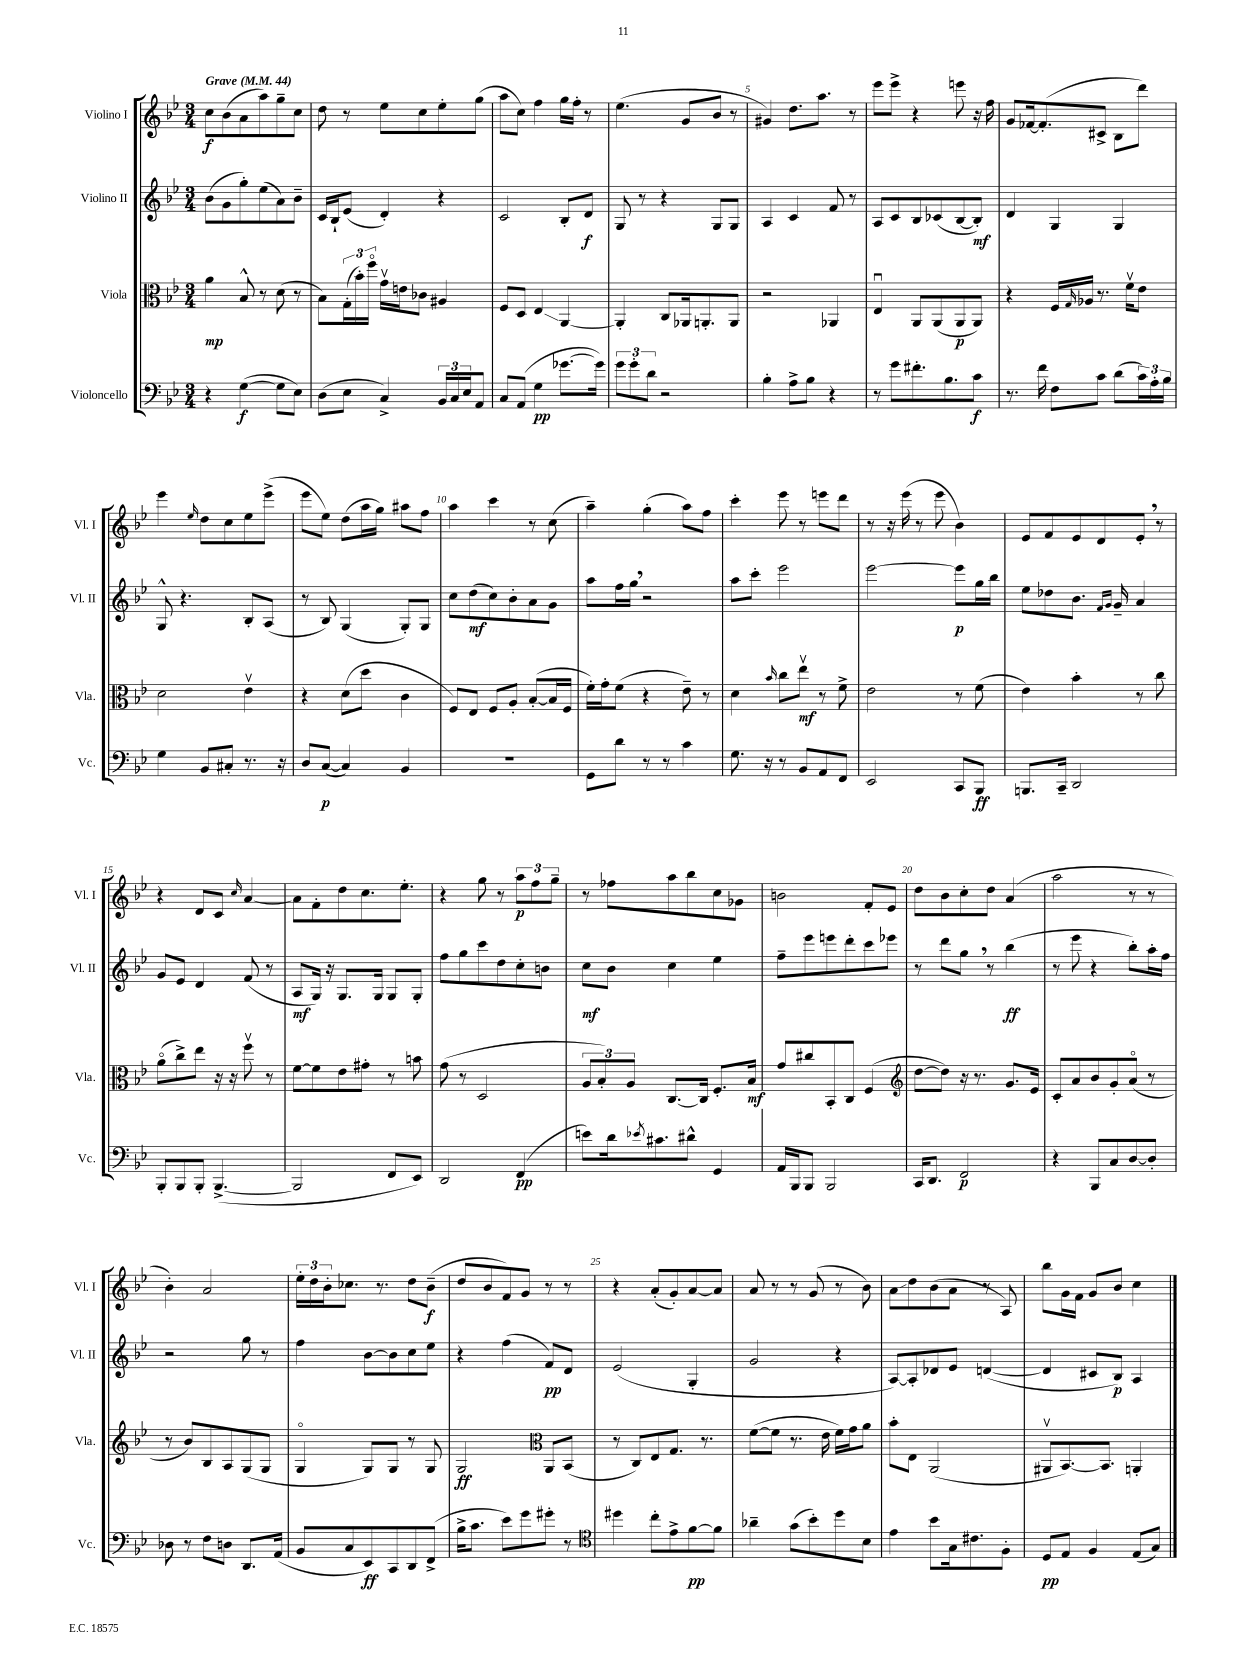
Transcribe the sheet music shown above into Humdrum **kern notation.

**kern	**kern	**kern	**kern
*staff4	*staff3	*staff2	*staff1
*clefF4	*clefC3	*clefG2	*clefG2
*k[b-e-]	*k[b-e-]	*k[b-e-]	*k[b-e-]
*M3/4	*M3/4	*M3/4	*M3/4
*MM44	*MM44	*MM44	*MM44
4r	4a\	(8b-\L	8cc\L
.	.	8g\	(8b-\
([4G\	8B-^^/	8gg'\)	8a\
.	8r	(8ee-\	8aa\)
8G\]L	(8d\	8a\)	8gg~\
8E-\J)	8r	8b-~\J	8cc\J
=	=	=	=
(8D\L	8B-\L)	16c/LL	8dd\
.	.	16B-`/J	.
8E-\J	(24G'\L	(8e-/J	8r
.	24b-'\)	.	.
.	24ffo\JJ	.	.
4C^/)	16gv\LL	4d'/)	8ee-\L
.	16e\J	.	.
.	8c-\J	.	8cc\
24BB-/LL	4A#/	4r	8ee-'\
24C/	.	.	.
24E-/J	.	.	.
8AA/J	.	.	(8gg\J
=	=	=	=
8C/L	8F/L	2c/	8aa\L
(8AA/J	8D/J	.	8cc\J)
4G\	4E-/	.	4ff\
[8.g-\L	[4AA/	8B-'/L	16gg\LL
.	.	.	16ff'\JJ
.	.	8d/J	8r
16g-\]Jk)	.	.	.
=	=	=	=
12g\L	4AA'/]	8G/	(4.ee-\
12g'\	.	.	.
.	.	8r	.
12d\J	.	.	.
2r	8C/L	4r	.
.	16AA-/k	.	8g/L
.	8.AA'/	.	.
.	.	8G/L	8b-/J
.	8AA/J	8G/J	8r
=	=	=	=
4B-'\	2r	4A/	4g#/)
8A^\L	.	4c/	8.dd\L
8B-\J	.	.	.
.	.	.	8.aa\J
4r	4AA-/	8f/	.
.	.	8r	8r
=	=	=	=
8r	4E-u/	8A/L	8eee-\L
8g\L	.	8c/	8eee-^\J
8.f#'\	8AA/L	8B-/	4r
.	(8AA/	(8c-/	.
8.B-\	.	.	.
.	8AA/	[8B-/	8eee\
8c\J	8AA/J)	8B-'/]J)	16r
.	.	.	16ff\
=	=	=	=
8.r	4r	4d/	8g/L
.	.	.	[16f-/k
16f\	.	.	(8.f-'/]
8F\L	16F/LL	4G/	.
.	16qqG/	.	.
.	16A-/JJ	.	.
8c\J	8.r	.	8c#^/J
(8d\L	.	4G/	8B-\L
.	16fv\LK	.	.
24c\L)	8e-\J	.	8ddd\J)
24A'\	.	.	.
24B-\JJ	.	.	.
=	=	=	=
4G\	2d\	8G^^/	4eee-\
.	.	4.r	.
.	.	.	16qqee-/
8BB-/L	.	.	8dd\L
8C#'/J	.	.	8cc\
8.r	4e-v\	8B-'/L	8ee-\
.	.	(8A/J	(8eee-^\J
16r	.	.	.
=	=	=	=
8D/L	4r	8r	8eee-\L
([8C/J	.	8B-/)	8ee-\J)
4C/])	(8d\L	(4G/	(8dd\L
.	8dd\J	.	16aa\L
.	.	.	16gg\JJ)
4BB-/	4c\	8G'/L)	8aa#\L
.	.	8G/J	8ff\J
=	=	=	=
2.r	8F/L)	8cc\L	4aa\
.	8E-/J	(8dd\	.
.	8F/L	8cc\)	4ccc\
.	8A'/J	8b-'\	.
.	([8B-'/L	8a\	8r
.	16B-/]L	8g\J	(8cc\
.	16F/JJ	.	.
=	=	=	=
8GG\L	16f'\LL)	8aa\L	4aa~\)
.	16g'\J	.	.
8d\J	(8f\J	16ff\L	.
.	.	16gg\JJ	.
8r	4r	2r	(4gg'\
8r	.	.	.
4c\	8e-~\)	.	8aa\L)
.	8r	.	8ff\J
=	=	=	=
8.G\	4d\	8aa\L	4ccc'\
.	.	8ccc'\J	.
16r	.	.	.
.	16qqb-/	.	.
8r	8cc\L	2eee-\	8eee-\
8BB-/L	8ee-v\J	.	8r
8AA/	8r	.	8eee\L
8FF/J	8f^\	.	8ddd\J
=	=	=	=
2EE-/	2e-\	[2eee-\	8r
.	.	.	16r
.	.	.	(16eee-\
.	.	.	8r
.	.	.	8eee-\
8CC/L	8r	8eee-\]L	4b-\)
8BBB-/J	(8f\	16gg\L	.
.	.	16bb-\JJ	.
=	=	=	=
8.BBB/L	4e-\)	8ee-\L	8e-/L
.	.	8dd-\	8f/
16CC~/Jk	.	.	.
2DD/	4b-'\	8.b-\J	8e-/
.	.	.	8d/
.	.	16qqf/LL	.
.	.	16qqg/JJ	.
.	.	16g~/	.
.	8r	4a/	8e-'/J
.	8cc\	.	8r
=	=	=	=
8BBB-'/L	(8ao\L	8g/L	4r
8BBB-/	8cc^\)	8e-/J	.
8BBB-'/J	8ee-\J	4d/	8d/L
([4.BBB-^/	16r	.	8c/J
.	16r	.	.
.	.	.	16qqcc/
.	8ffv\	(8f/	[4a/
.	8r	8r	.
=	=	=	=
2BBB-/]	[8f\L	8A/L	8a\]L
.	8f\]	16G/Jk)	8f'\
.	.	16r	.
.	8e-\	8.G/L	8dd\
.	8g#'\J	.	8.cc\
.	.	16G/Jk	.
8FF/L	8r	8G/L	.
.	.	.	8.ee-'\J
8EE-/J)	8b\	8G'/J	.
=	=	=	=
2DD/	(8g\	8ff\L	4r
.	8r	8gg\	.
.	2D/	8ccc\	8gg\
.	.	8dd\	8r
(4FF/	.	8cc'\	12aa\L
.	.	.	12ff\
.	.	8b\J	.
.	.	.	12gg~\J
=	=	=	=
8e\L)	12A/L	8cc\L	8r
.	12B-'/)	.	.
16d\k	.	8b-\J	8ff-\L
.	12A/J	.	.
8qe-/	.	.	.
8.c#\	.	.	.
.	[8.C/L	4cc\	8aa\
8d#^^\J	.	.	8bb-\
.	16C/]Jk	.	.
4GG/	8.F'/L	4ee-\	8cc\
.	.	.	8g-\J
.	16B-/Jk	.	.
=	=	=	=
16AA/LL	8g/L	8ff~\L	2b\
16BBB-/J	.	.	.
8BBB-/J	8cc#/	8eee-\	.
2BBB-/	8BB-'/	8eee\	.
.	8C/J	8ddd'\	.
.	(4F/	8ccc\	8f'/L
.	.	8eee-\J	8e-/J
=	=	=	=
*	*clefG2	*	*
16CC/LK	[8dd\L	8r	8dd\L
8.DD/J	.	.	.
.	8dd\]J)	8ddd\L	8b-\
2FF/	16r	8gg\J	8cc'\
.	8.r	.	.
.	.	8r	8dd\J
.	8.g/L	(4bb-\	(4a/
.	16e-/Jk	.	.
=	=	=	=
4r	8c'/L	8r	2aa\
.	8a/	8eee-\	.
8BBB-/L	8b-/	4r	.
8C/	8g'/	.	.
[8D/	(8ao/J	8bb-'\L)	8r
8D'/]J	8r	16aa'\L	8r
.	.	16ff\JJ	.
=	=	=	=
8D-\	8r	2r	4b-'\)
8r	8b-/L)	.	.
8F\L	8B-/	.	2a/
8D\J	8A/	.	.
8.DD/L	(8G/	8gg\	.
.	8G/J	8r	.
(16AA/Jk	.	.	.
=	=	=	=
8BB-/L	4Go/	4ff\	24ee-'\LL
.	.	.	24dd\
.	.	.	24b-'\J
8C/	.	.	8.cc-\J
8EE-/)	8G/L)	[8b-\L	.
.	.	.	8.r
8CC/	8G/J	8b-\]	.
8DD/	8r	8cc\	8dd\L
(8FF^/J	8G/	8ee-\J	(8b-~\J
=	=	=	=
16B-^\LK	2G/	4r	8dd/L
8.c\J	.	.	.
.	.	.	8b-/
8e-\L)	.	(4ff\	8f/)
8g\	.	.	8g/J
*	*clefC3	*	*
8g#'\J	8AA/L	8f/L)	8r
8r	(8BB-/J	8d/J	8r
=	=	=	=
*clefC4	*	*	*
4dd#\	8r	(2e-/	4r
.	8C/L)	.	.
8cc'\L	8E-/	.	(8a'/L
8e-^\	8.G/J	.	8g'/)
[8f\	.	4G'/	[8a/
.	8.r	.	.
8f\]J	.	.	8a/]J
=	=	=	=
4a-~\	([8f\L	2g/	8a/
.	8f\]J	.	8r
(8g\L	8.r	.	8r
8b-'\)	.	.	(8g/
.	16e-\	.	.
8dd\	16f\LL)	4r	8r
.	16g\J	.	.
8B-\J	8a\J	.	8b-\)
=	=	=	=
4e-\	8b-'\L	[8A/L)	8a\L
.	8E-\J	8A'/]	8dd\
8b-\L	(2AA/	8d-/	(8b-\
16G\k	.	8e-/J	8a\J
8.c#\	.	.	.
.	.	([4d/	8r
8F'\J	.	.	8A/)
=	=	=	=
8D/L	8AA#v/L	4d/]	8bb-\L
8E-/J	[8.BB-/)	.	16g\L
.	.	.	16f\JJ
4F/	.	8c#/L	8g/L
.	8.BB-/]J	.	.
.	.	8B-/J)	8b-/J
(8E-/L	4AA'/	4A/	4cc\
8G/J)	.	.	.
==	==	==	==
*-	*-	*-	*-
